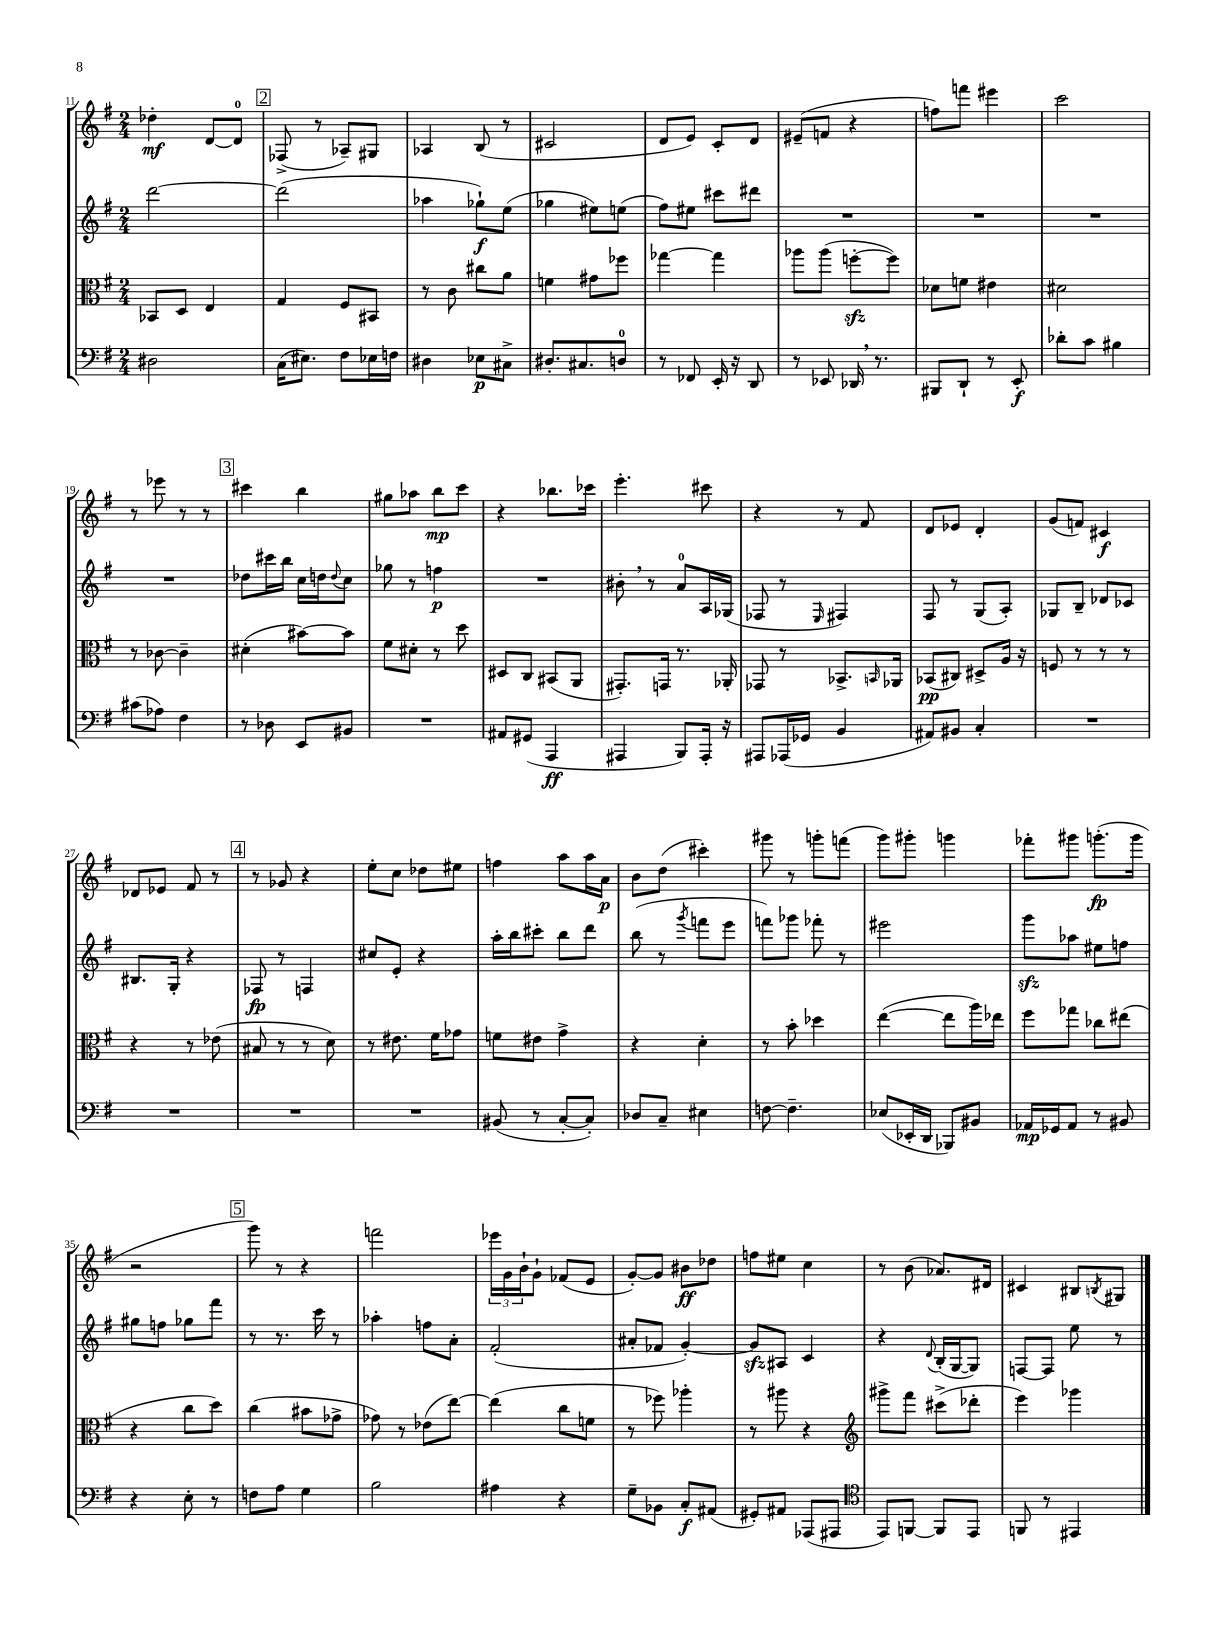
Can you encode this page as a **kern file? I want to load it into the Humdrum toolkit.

**kern	**kern	**kern	**kern
*staff4	*staff3	*staff2	*staff1
*clefF4	*clefC3	*clefG2	*clefG2
*k[f#]	*k[f#]	*k[f#]	*k[f#]
*M2/4	*M2/4	*M2/4	*M2/4
2D#	8BB-	[2ddd	4dd-'
.	8D	.	.
.	4E	.	[8d
.	.	.	8d]
=	=	=	=
(16C	4G	(2ddd]	(8F-^
8.E#)	.	.	.
.	.	.	8r
8F#	8F#	.	8A-~)
16E-	8BB#	.	8G#
16F	.	.	.
=	=	=	=
4D#	8r	4aa-	4A-
.	8c	.	.
8E-	8cc#	8gg-`)	(8B
8C#^	8a	(8ee	8r
=	=	=	=
8.D#'	4f	4gg-	2c#
8.C#	.	.	.
.	8g#	8ee#)	.
8D	8ff-	(8ee	.
=	=	=	=
8r	[4gg-	8ff#)	8d
8FF-	.	8ee#	8e)
16EE'	4gg-]	8ccc#	8c'
16r	.	.	.
8DD	.	8ddd#	8d
=	=	=	=
8r	8aa-	2r	(8e#~
8EE-	(8aa-	.	8f
16DD-	[8ff'	.	4r
8.r	.	.	.
.	8ff])	.	.
=	=	=	=
8BBB#	8d-	2r	8ff)
8DD`	8f	.	8fff
8r	4e#	.	4eee#
8EE'	.	.	.
=	=	=	=
8d-'	2d#	2r	2ccc
8c	.	.	.
4B#	.	.	.
=	=	=	=
(8c#	8r	2r	8r
8A-)	[8c-	.	8eee-
4F#	4c-~]	.	8r
.	.	.	8r
=	=	=	=
8r	(4d#'	8dd-	4ccc#
8D-	.	16ccc#	.
.	.	16bb	.
8EE	[8b#)	16cc	4bb
.	.	16dd	.
.	.	8qqdd	.
8BB#	8b#]	8cc	.
=	=	=	=
2r	8f#	8gg-	8gg#
.	8d#'	8r	8aa-
.	8r	4ff	8bb
.	8dd	.	8ccc
=	=	=	=
8AA#	8D#	2r	4r
(8GG#	8C	.	.
4AAA	(8BB#	.	8.bb-
.	8AA	.	.
.	.	.	16ccc-
=	=	=	=
4AAA#	8.GG#')	8b#'	4.eee'
.	.	8r	.
.	16GG	.	.
8BBB)	8.r	8a	.
16AAA#'	.	16A	8ccc#
16r	16AA-'	(16G-	.
=	=	=	=
8AAA#	8GG-	8F-	4r
(16AAA-	8r	8r	.
16GG-	.	.	.
.	.	16qqE	.
4BB	8.BB-^	4F#)	8r
.	.	.	8f#
.	16qqBB	.	.
.	16AA-	.	.
=	=	=	=
8AA#)	(8BB-	8F#	8d
8BB#	8C#)	8r	8e-
4C'	8D#^	(8G	4d'
.	16A	8A')	.
.	16r	.	.
=	=	=	=
2r	8F	8G-	(8g
.	8r	8B~	8f)
.	8r	8d-	4c#
.	8r	8c-	.
=	=	=	=
2r	4r	8.B#	8d-
.	.	.	8e-
.	.	16G'	.
.	8r	4r	8f#
.	(8e-	.	8r
=	=	=	=
2r	8B#	8F-	8r
.	8r	8r	8g-
.	8r	4F	4r
.	8d)	.	.
=	=	=	=
2r	8r	8cc#	8ee'
.	8.e#	8e'	8cc
.	.	4r	8dd-
.	16f#	.	.
.	8g-	.	8ee#
=	=	=	=
(8BB#	8f	16aa'	4ff
.	.	16bb	.
8r	8e#	8ccc#'	.
[8C'	4g^	8bb	8aa
8C'])	.	8ddd	16aa
.	.	.	16a
=	=	=	=
8D-	4r	(8bb	8b
8C~	.	8r	(8dd
.	.	8qggg	.
4E#	4d'	8fff	4ccc#')
.	.	8eee	.
=	=	=	=
[8F	8r	8fff)	8ggg#
4.F~]	8b'	8ggg-	8r
.	4dd-	8fff-'	8ggg'
.	.	8r	(8fff
=	=	=	=
(8E-	([4ee	2eee#	8ggg)
16EE-'	.	.	8ggg#'
16DD	.	.	.
8BBB-)	8ee]	.	4ggg
8BB#	16aa)	.	.
.	16ee-	.	.
=	=	=	=
16AA-	8ff#	8ggg	8fff-'
16GG-	.	.	.
8AA-	8gg-	8aa-	8ggg#
8r	8cc-	8ee#	(8.ggg'
8BB#	(8ee#	8ff	.
.	.	.	16ggg
=	=	=	=
4r	4r	8gg#	2r
.	.	8ff	.
8E'	8cc	8gg-	.
8r	8dd)	8fff#	.
=	=	=	=
8F	(4cc	8r	8ggg)
8A	.	8.r	8r
4G	8b#	.	4r
.	.	16ccc	.
.	8g-^	8r	.
=	=	=	=
2B	8g-)	4aa-'	2fff
.	8r	.	.
.	(8e-	8ff	.
.	[8ee)	8a'	.
=	=	=	=
4A#	(4ee]	(2f#'	24eee-
.	.	.	24g
.	.	.	24b`
.	.	.	8g`
4r	8cc	.	(8f-
.	8f	.	8e
=	=	=	=
8G~	8r	8a#'	[8g')
8BB-	8ff-)	8f-	8g]
8C'	4aa-'	[4g')	8b#
(8AA#	.	.	8dd-
=	=	=	=
8GG#')	8r	8g]	8ff
8AA#	8aa#	8A#	8ee#
(8AAA-	4r	4c	4cc
8AAA#	.	.	.
=	=	=	=
*clefC4	*clefG2	*	*
8EE)	8ggg#^	4r	8r
[8FF	8fff#	.	(8b
.	.	8qqd	.
8FF]	(8ccc#^	(16B'	8.a-)
.	.	[16G	.
8EE	8ddd-'	8G])	.
.	.	.	16d#
=	=	=	=
8FF	4eee)	[8F	4c#
8r	.	8F]	.
4EE#	4ggg-	8ee	8B#
.	.	.	8qB
.	.	8r	8G#
==	==	==	==
*-	*-	*-	*-
